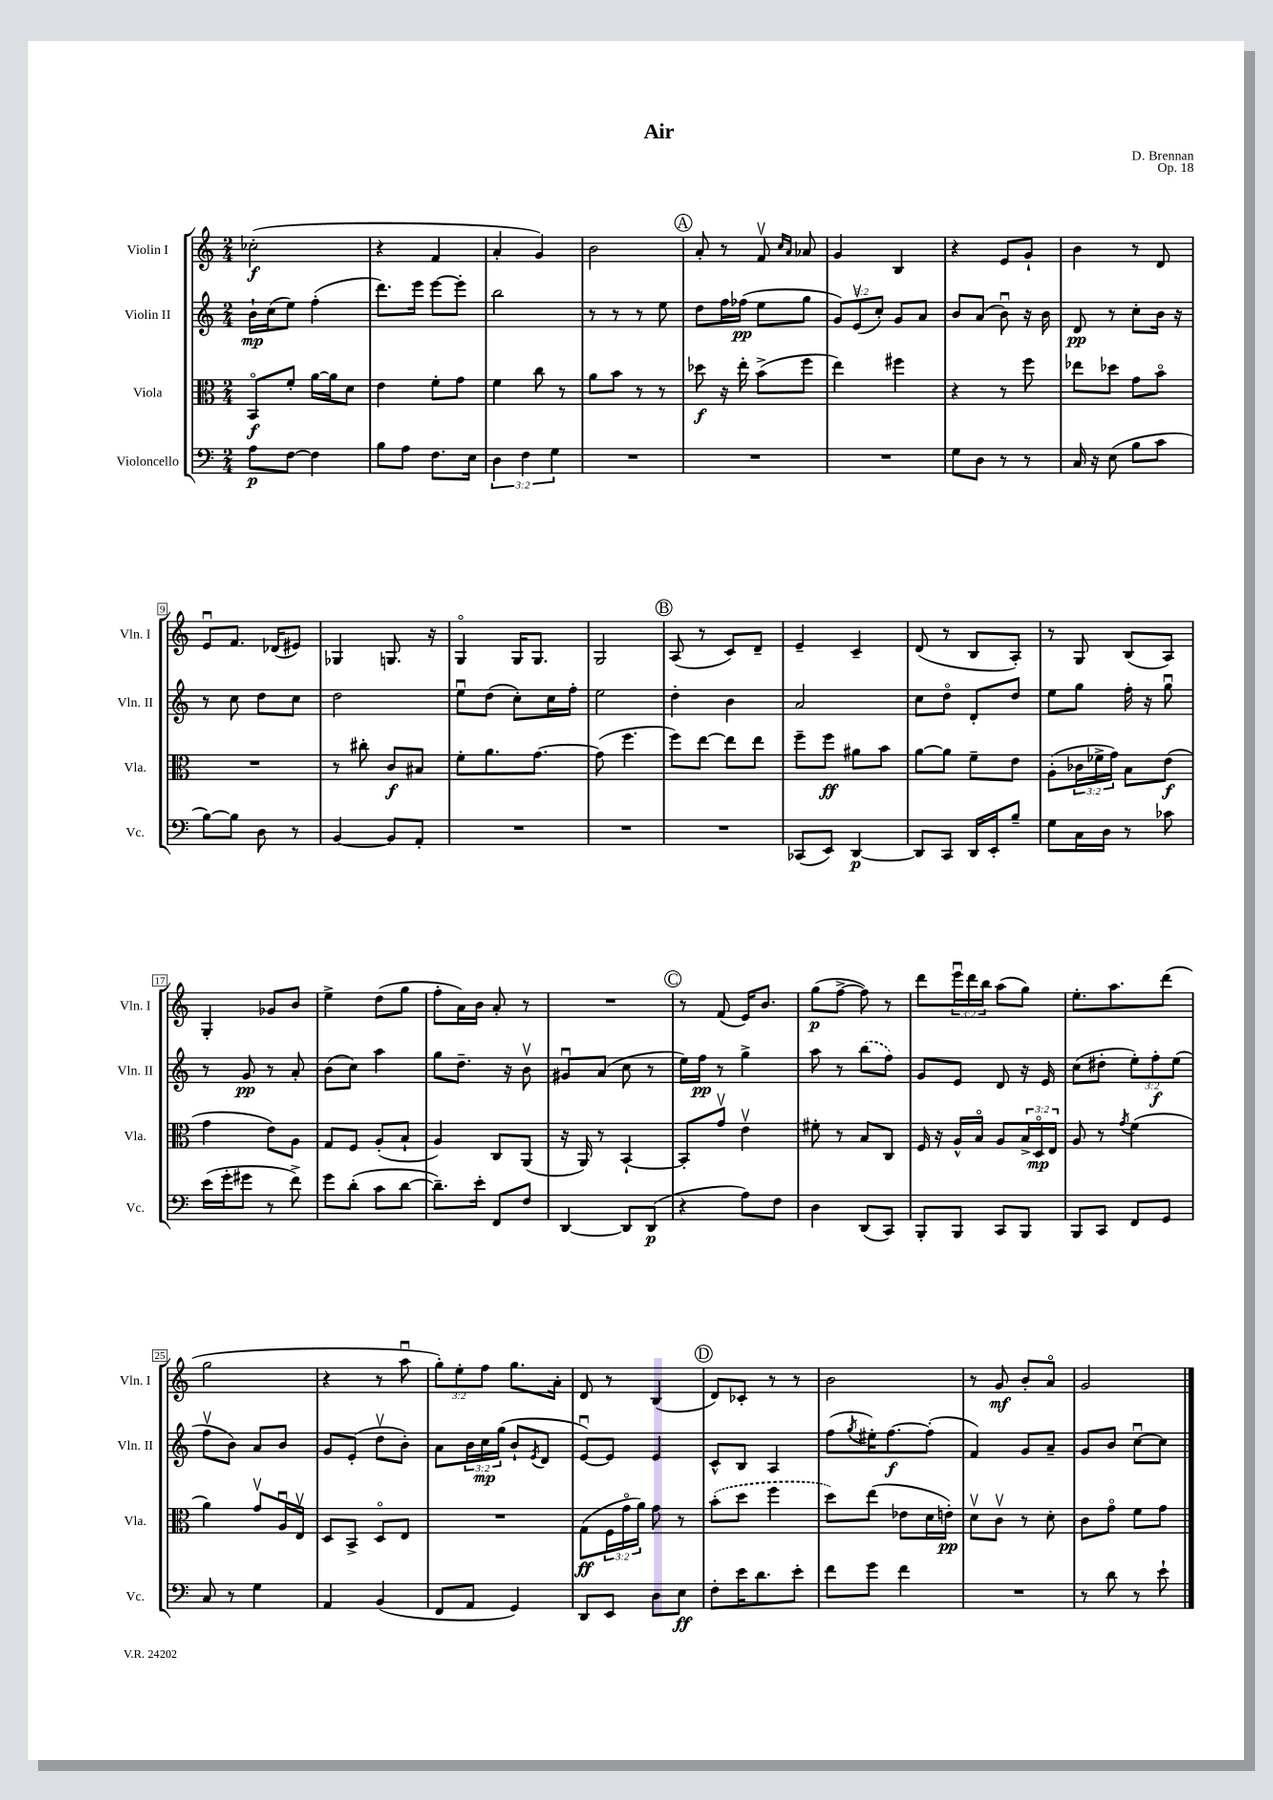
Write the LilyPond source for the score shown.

\header { title = "Air" composer = "D. Brennan" opus = "Op. 18" }
<<
\new StaffGroup <<
\new Staff = "s0" \with { instrumentName = "Violin I" shortInstrumentName = "Vln. I" } {
    \clef treble \key c \major \numericTimeSignature \time 2/4 \override Staff.TupletNumber.text = #tuplet-number::calc-fraction-text
    ces''2-.\f( |
    r4 f'4 |
    a'4-. g'4) |
    b'2 |
    \mark \markup { \circle "A" } a'8-. r8 f'8\upbow \grace { c''16 a'16 } aes'8 |
    g'4 b4 |
    r4 e'8 g'8-! |
    b'4 r8 d'8 |
    e'8\downbow f'8. des'16( eis'8) |
    ges4 g8. r16 |
    g4\flageolet g16 g8. |
    g2 |
    \mark \markup { \circle "B" } a8( r8 c'8) d'8-- |
    e'4-- c'4-- |
    d'8( r8 b8 a8-.) |
    r8 g8 b8( a8) |
    g4-. ges'8 b'8 |
    e''4-> d''8( g''8 |
    f''8-. a'16) b'16 a'8-. r8 |
    R2 |
    \mark \markup { \circle "C" } r8 f'8( e'16) b'8. |
    g''8\p( f''8~-> f''8) r8 |
    d'''8 \tuplet 3/2 { e'''16\downbow d'''16 b''16 } a''8( g''8) |
    e''8.-. a''8. d'''8( |
    g''2 |
    r4 r8 a''8\downbow |
    \tuplet 3/2 { g''8-.) e''8-. f''8 } g''8. a'16-. |
    d'8 r8 b4( |
    \mark \markup { \circle "D" } d'8) ces'8-. r8 r8 |
    b'2 |
    r8 g'8\mf b'8-. a'8\flageolet |
    g'2 \bar "|." |
}
\new Staff = "s1" \with { instrumentName = "Violin II" shortInstrumentName = "Vln. II" } {
    \clef treble \key c \major \numericTimeSignature \time 2/4 \override Staff.TupletNumber.text = #tuplet-number::calc-fraction-text
    b'16-!\mp c''16( e''8) f''4-.( |
    d'''8.) e'''16 e'''8~ e'''8-. |
    b''2 |
    r8 r8 r8 e''8 |
    \mark \markup { \circle "A" } d''8 f''16 fes''16\pp( e''8 g''8 |
    \tuplet 3/2 { g'8) e'8\upbow( c''8-.) } g'8 a'8 |
    b'8 a'8( b'8\downbow) r16 b'16 |
    d'8\pp r8 c''8-. b'16 r16 |
    r8 c''8 d''8 c''8 |
    d''2 |
    e''8\downbow d''8( c''8-.) c''16 f''16-. |
    e''2 |
    \mark \markup { \circle "B" } d''4-. b'4 |
    a'2 |
    c''8 d''8\flageolet d'8-. d''8 |
    e''8 g''8 f''16-. r16 g''8\downbow |
    r8 g'8\pp r8 a'8-. |
    b'8( c''8) a''4 |
    g''8 d''8.-- r16 b'8\upbow |
    gis'8\downbow a'8( c''8 r8 |
    \mark \markup { \circle "C" } e''16) f''16\pp r8 g''4-> |
    a''8 r8 \once \slurDashed b''8( f''8) |
    g'8 e'8 d'8 r16 e'16 |
    c''8( dis''8-. \tuplet 3/2 { e''8-.) f''8-.\f e''8( } |
    f''8\upbow b'8) a'8 b'8 |
    g'8 e'8-.( d''8\upbow b'8-.) |
    a'8 \tuplet 3/2 { b'16 c''16\mp g''16( } b'8-! \acciaccatura { e'8 } d'8 |
    e'8~\downbow) e'8 e'4 |
    \mark \markup { \circle "D" } c'8-^ b8 a4 |
    f''8( \acciaccatura { g''8 } eis''16-.) f''8.~\f f''8-.( |
    f'4) g'8 a'8-- |
    g'8 b'8 c''8~\downbow c''8 \bar "|." |
}
\new Staff = "s2" \with { instrumentName = "Viola" shortInstrumentName = "Vla." } {
    \clef alto \key c \major \numericTimeSignature \time 2/4 \override Staff.TupletNumber.text = #tuplet-number::calc-fraction-text
    b,8\flageolet\f f'8-. a'16~ a'16 d'8 |
    e'4 f'8-. g'8 |
    f'4 c''8 r8 |
    a'8 b'8 r8 r8 |
    \mark \markup { \circle "A" } des''8\f r16 e''16-. b'8->( f''8 |
    e''4) fis''4 |
    r4 r8 f''8 |
    ees''8 des''8 g'8 b'8\flageolet |
    R2 |
    r8 cis''8-. c'8\f bis8 |
    f'8-. a'8. g'8.~ |
    g'8( f''4. |
    \mark \markup { \circle "B" } f''8) e''8~ e''8 e''8 |
    f''8-- f''8\ff ais'8 b'8 |
    a'8~ a'8 f'8-- e'8 |
    a8-.( \tuplet 3/2 { ces'16 fes'16-> g'16) } b8 e'8\f( |
    g'4 e'8) a8 |
    g8 f8 a8-.( b8-! |
    a4) c8 a,8( |
    r16 a,16) r8 b,4~-! |
    \mark \markup { \circle "C" } b,8-. g'8\upbow e'4\upbow |
    fis'8-. r8 b8 c8 |
    f16 r16 a16-^ b16\flageolet a8 \tuplet 3/2 { b16-> d16\flageolet\mp e16 } |
    a8 r8 \acciaccatura { g'8 } f'4( |
    a'4) g'8\upbow a16\downbow e16\upbow |
    d8 b,8-> d8\flageolet e8 |
    R2 |
    g8\ff( \tuplet 3/2 { f16 g'16\flageolet a'16) } g'8 r8 |
    \mark \markup { \circle "D" } \once \slurDashed b'8-.( d''8 f''4 |
    d''8) e''8( ees'8 d'16 e'16-.\pp) |
    d'8\upbow c'8\upbow r8 d'8-. |
    c'8 g'8\flageolet f'8 g'8 \bar "|." |
}
\new Staff = "s3" \with { instrumentName = "Violoncello" shortInstrumentName = "Vc." } {
    \clef bass \key c \major \numericTimeSignature \time 2/4 \override Staff.TupletNumber.text = #tuplet-number::calc-fraction-text
    a8\p f8~ f4 |
    b8 a8 f8. e16 |
    \tuplet 3/2 { d4 f4 g4 } |
    R2 |
    \mark \markup { \circle "A" } R2 |
    R2 |
    g8 d8 r8 r8 |
    c16 r16 e8( b8 c'8 |
    b8~) b8 d8 r8 |
    b,4~ b,8 a,8-. |
    R2 |
    R2 |
    \mark \markup { \circle "B" } R2 |
    ces,8( e,8) d,4~\p |
    d,8 c,8 d,16 e,16-. b8-- |
    g8 c16 d16 r8 ces'8 |
    e'16( g'16-. gis'8 r8 f'8->) |
    g'8 d'8-.( c'8 d'8~ |
    d'8.--) e'16-. f,8 f8 |
    d,4~ d,8 d,8\p( |
    \mark \markup { \circle "C" } r4 a8) f8 |
    d4 d,8( c,8) |
    b,,8-. b,,8 c,8 b,,8 |
    b,,8 c,8 f,8 g,8 |
    c8 r8 g4 |
    a,4 b,4( |
    f,8 a,8 g,4) |
    d,8 e,8 d8 e8\ff |
    \mark \markup { \circle "D" } f8-. e'16 d'8. e'8-. |
    f'8 g'8 f'4 |
    R2 |
    r8 d'8 r8 e'8-! \bar "|." |
}
>>
>>
\layout { \context { \Score \override BarNumber.stencil = #(make-stencil-boxer 0.1 0.3 ly:text-interface::print) } }
